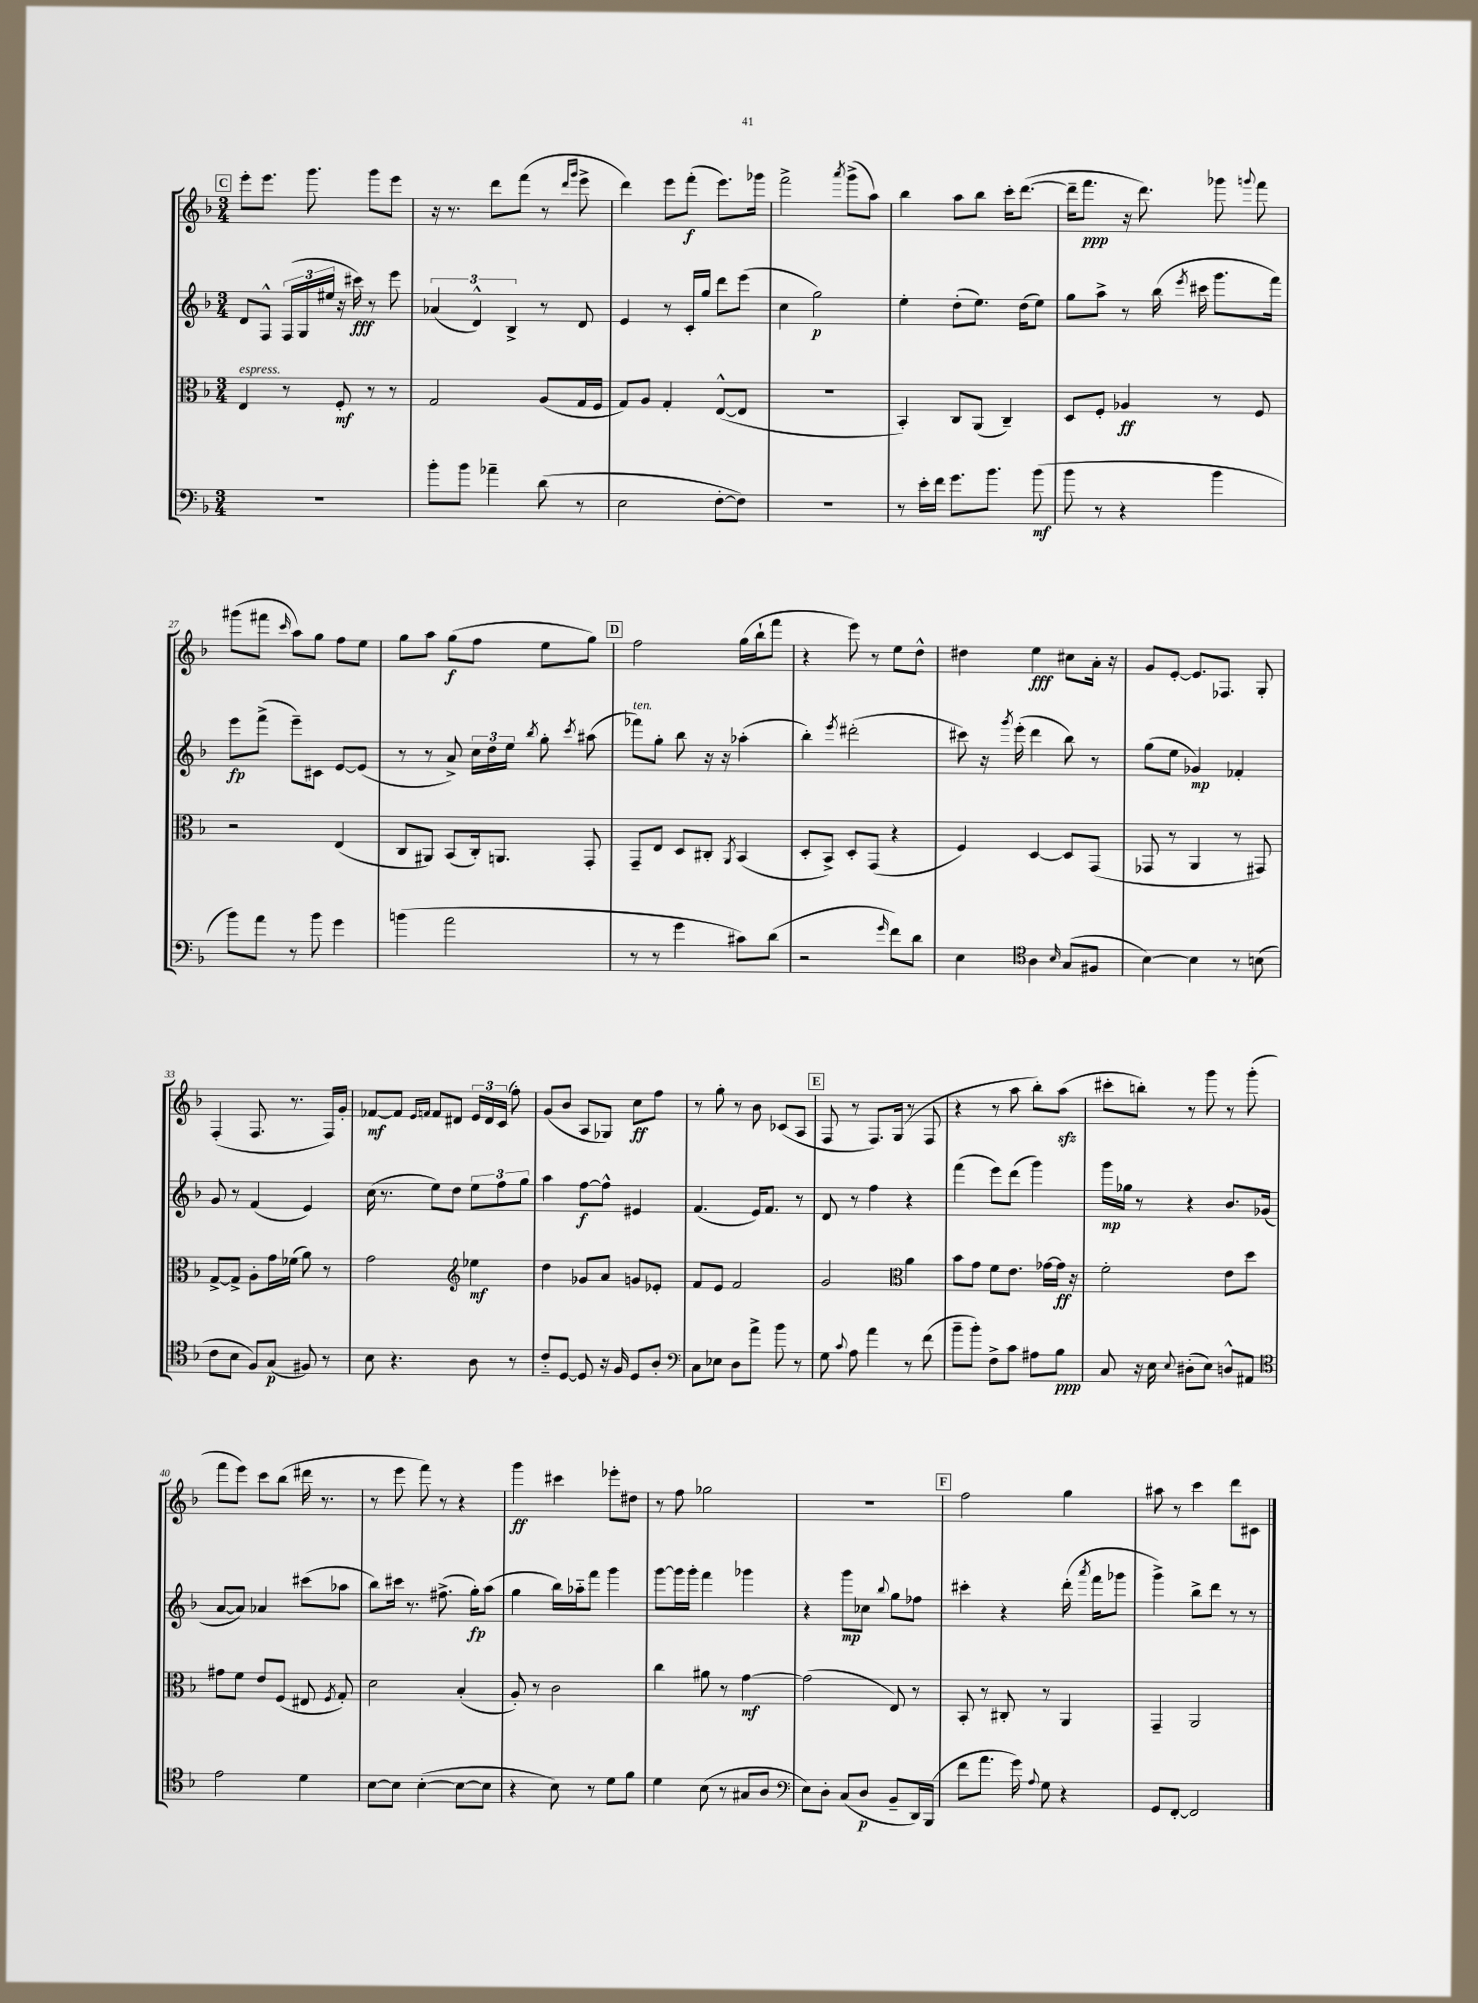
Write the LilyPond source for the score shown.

<<
\new StaffGroup <<
\new Staff = "s0" {
    \clef treble \key f \major \numericTimeSignature \time 3/4
    \autoBeamOff \mark \markup { \box "C" } e'''8[-. e'''8.] g'''8. g'''8[ e'''8] |
    r16 r8. d'''8[ f'''8]( r8 \grace { d'''16[ g'''16] } e'''8-> |
    d'''4) e'''8[ f'''8]-.\f( e'''8.[) ges'''16] |
    f'''2-> \acciaccatura { a'''8 } g'''8[->( a''8]) |
    bes''4 a''8[ bes''8] c'''16[-. d'''8.]~( |
    d'''16[-- f'''8.]\ppp r16 d'''8.) ges'''8 \appoggiatura { g'''8 } f'''8 |
    gis'''8[( fis'''8] \grace { c'''16 } a''8[) g''8] f''8[ e''8] |
    g''8[ a''8] g''8[\f( f''8] e''8[ g''8]) |
    \mark \markup { \box "D" } f''2 g''16[( bes''16-! f'''8] |
    r4 e'''8) r8 e''8[ d''8]-^ |
    dis''4 e''4\fff cis''8[ a'16]-. r16 |
    g'8[ e'8]~-. e'8.[ fes8.] g8-. |
    f4-.( f8. r8. f16[) g'16]-. |
    fes'8[~\mf fes'8] \grace { e'16[ f'16] } f'8[ dis'8] \tuplet 3/2 { e'16[ dis'16 c'16]( } f''8-.) |
    g'8[( bes'8] a8[ ges8]) c''8[\ff f''8] |
    r8 g''8-. r8 bes'8 ces'8[( a8] |
    \mark \markup { \box "E" } f8 r8 f8.[) g16]( r8 f8 |
    r4 r8 a''8 bes''8[-.) a''8]\sfz( |
    cis'''8[-. b''8]-.) r8 g'''8 r8 g'''8-.( |
    f'''8[ e'''8]) c'''8[ bes''8]( dis'''16 r8. |
    r8 e'''8 f'''8) r8 r4 |
    g'''4\ff cis'''4 ees'''8[-. dis''8] |
    r8 f''8 ges''2 |
    R2. |
    \mark \markup { \box "F" } f''2 g''4 |
    ais''8 r8 c'''4 d'''8[ cis'8] \bar "|." |
}
\new Staff = "s1" {
    \clef treble \key f \major \numericTimeSignature \time 3/4
    \autoBeamOff \mark \markup { \box "C" } d'8[ f8]-^ \tuplet 3/2 { f16[( g16 eis''16] } r16 cis'''16\fff) r8 e'''8 |
    \tuplet 3/2 { aes'4( d'4-^) bes4-> } r8 d'8 |
    e'4 r8 c'16[-. g''16] d'''8[ e'''8]( |
    c''4 g''2\p) |
    e''4-. d''8[-.( e''8.]) d''16[( e''8]) |
    g''8[ a''8]-> r8 bes''16( \acciaccatura { e'''8 } cis'''16 g'''8.[ f'''16]) |
    e'''8[\fp f'''8]->( e'''8[--) cis'8] e'8[~ e'8]( |
    r8 r8 a'8->) \tuplet 3/2 { c''16[ d''16 e''16] } \acciaccatura { bes''8 } g''8-. \acciaccatura { c'''8 } ais''8( |
    \mark \markup { \box "D" } fes'''8[^\markup { \italic "ten." }) g''8]-. bes''8 r16 r16 aes''4-.( |
    bes''4-.) \acciaccatura { e'''8 } dis'''2-.( |
    cis'''8) r16 \acciaccatura { g'''8 } e'''16-.( d'''4 bes''8) r8 |
    g''8[( e''8] ges'4\mp) fes'4-. |
    g'8 r8 f'4( e'4) |
    c''16( r8. e''8[) d''8] \tuplet 3/2 { e''8[ f''8 g''8] } |
    a''4 f''8[~\f f''8]-^ eis'4 |
    f'4.( e'16[) f'8.] r8 |
    \mark \markup { \box "E" } d'8 r8 f''4 r4 |
    f'''4( e'''8[) d'''8]( g'''4) |
    g'''16[\mp ges''16] r8 r4 bes'8.[ ges'16]( |
    a'8[~ a'8]) aes'4 cis'''8[( aes''8] |
    bes''8[) cis'''16] r8. fis''8.->( g''16[-.\fp) a''8]( |
    g''4 bes''16[) aes''16-_ f'''8] g'''4 |
    g'''8[~ g'''16 g'''16]-. f'''4 ges'''4 |
    r4 g'''8[\mp ces''8] \appoggiatura { bes''8 } g''8[ fes''8] |
    \mark \markup { \box "F" } cis'''4-. r4 d'''16-.( \acciaccatura { a'''8 } f'''16[ ges'''8] |
    g'''4->) bes''8[-> d'''8] r8 r8 \bar "|." |
}
\new Staff = "s2" {
    \clef alto \key f \major \numericTimeSignature \time 3/4
    \autoBeamOff \mark \markup { \box "C" } e4^\markup { \italic "espress." } r8 f8-.\mf r8 r8 |
    g2 a8[( g16 f16] |
    g8[) a8] g4-. e8[~-^( e8] |
    R2. |
    bes,4-.) c8[ a,8]( c4--) |
    d8[ f8]-. aes4\ff r8 f8 |
    r2 e4( |
    c8[ ais,8]) bes,8[( c16-.) a,8.] g,8-. |
    \mark \markup { \box "D" } g,8[-- e8] d8[ cis8]-. \acciaccatura { a,8 } bes,4( |
    d8[-. bes,8]->) d8[-. g,8]( r4 |
    f4) d4~ d8[ g,8]( |
    ges,8 r8 a,4 r8 gis,8) |
    g8[~-> g8]-> a8[-. g'16 fes'16]( a'8) r8 |
    g'2 \clef treble ees''4\mf |
    d''4 ges'8[ a'8] g'8[ ees'8]-. |
    f'8[ e'8] f'2 |
    \mark \markup { \box "E" } g'2 \clef alto a'4 |
    bes'8[ g'8] f'8[ e'8.] ges'16[~ ges'16]\ff r16 |
    f'2-. e'8[ d''8] |
    gis'8[ f'8] e'8[ f8]( eis8 \acciaccatura { f8 } g8-.) |
    d'2 bes4-.( |
    a8-.) r8 c'2 |
    c''4 ais'8 r8 g'4~\mf |
    g'2( e8) r8 |
    \mark \markup { \box "F" } bes,8-. r8 cis8-. r8 a,4 |
    g,4-- a,2 \bar "|." |
}
\new Staff = "s3" {
    \clef bass \key f \major \numericTimeSignature \time 3/4
    \autoBeamOff \mark \markup { \box "C" } R2. |
    bes'8[-. bes'8] aes'4-- d'8( r8 |
    e2 f8[~-. f8]) |
    r2. |
    r8 e'16[-. f'16] g'8.[ bes'8.] bes'8\mf( |
    bes'8 r8 r4 bes'4 |
    bes'8[) a'8] r8 bes'8 g'4 |
    b'4( a'2 |
    \mark \markup { \box "D" } r8 r8 g'4 cis'8[) d'8]( |
    r2 \grace { g'16 } f'8[) d'8] |
    e4 \clef tenor a4 \grace { bes16 } g8[( fis8] |
    bes4~) bes4 r8 b8( |
    c'8[ bes8] f8[) g8]\p( fis8) r8 |
    bes8 r4. a8 r8 |
    c'8[-_ d8]~ d8 r16 f16 d8[ a8]-. |
    \clef bass c8[ ees8] d8[ a'8]-> bes'8 r8 |
    \mark \markup { \box "E" } g8 \appoggiatura { c'8 } a8 a'4 r8 f'8( |
    bes'8[-- bes'8]-.) f8[-> c'8] ais8[ bes8]\ppp |
    c8 r16 e16 \appoggiatura { e8 } dis8[-.( e8]) d8[-^ ais,8] |
    \clef tenor e'2 d'4 |
    bes8[~ bes8] bes4~-.( bes8[~ bes8] |
    r4 bes8) r8 d'8[ f'8] |
    d'4 bes8( r8 gis8[ a8] |
    \clef bass e8[) d8]-. c8[( d8]\p bes,8[-- d,16) bes,,16]( |
    \mark \markup { \box "F" } f'8[ a'8.] g'16) \appoggiatura { a8 } g8 r4 |
    g,8[ f,8]~-. f,2 \bar "|." |
}
>>
>>
\layout { \context { \Score currentBarNumber = #21 } }
